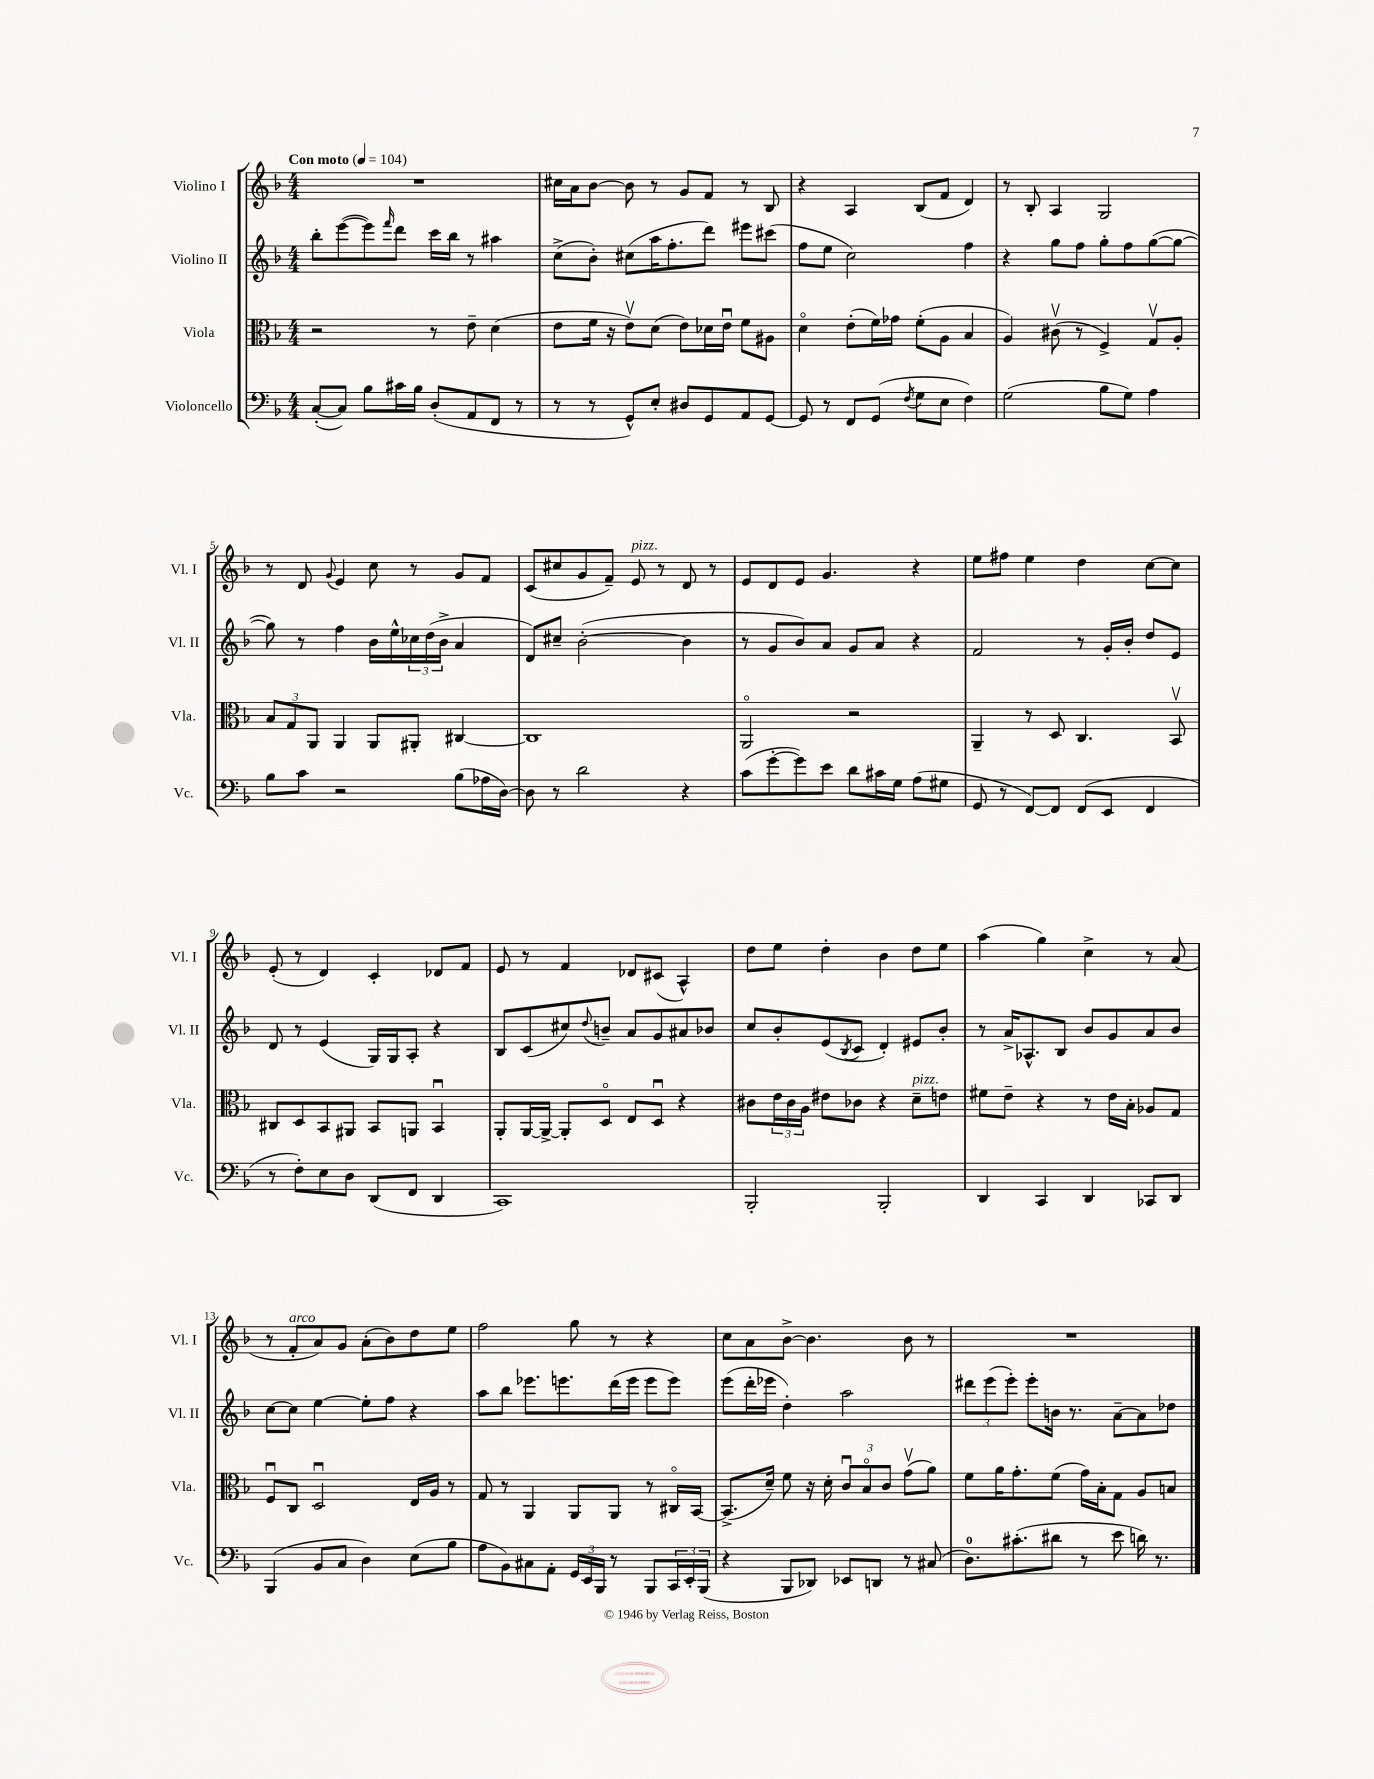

**kern	**kern	**kern	**kern
*part4	*part3	*part2	*part1
*staff4	*staff3	*staff2	*staff1
*I"Violoncello	*I"Viola	*I"Violino II	*I"Violino I
*I'Vc.	*I'Vla.	*I'Vl. II	*I'Vl. I
*clefF4	*clefC3	*clefG2	*clefG2
*k[b-]	*k[b-]	*k[b-]	*k[b-]
*M4/4	*M4/4	*M4/4	*M4/4
*MM104	*MM104	*MM104	*MM104
=1	=1	=1	=1
!	!	!	!LO:TX:a:B:t=Con moto
([8C'/L	2r	8bb-'\L	1r
8C/J])	.	([8eee\	.
8B-\L	.	8eee\])	.
.	.	16qqfff/	.
16c#X\L	.	8ddd\J	.
16B-\JJ	.	.	.
(8D'/L	8r	16ccc\LL	.
.	.	16bb-\JJ	.
8AA/	8e~\	8r	.
8FF/J	(4d\	4aa#X\	.
8r	.	.	.
=2	=2	=2	=2
8r	8e\L	(8cc^\L	16cc#X\LL
.	.	.	16a\J
8r	16f\Jk	8b-'\J)	[8b-\J
.	16r	.	.
8GG^^/L)	8ev\L)	(8cc#X\L	8b-\]
8E'/J	(8d\J	16aa\K	8r
.	.	8.ff'\	.
8D#X/L	8e\L)	.	8g/L
8GG/	16d-X\L	8ddd\J)	8f/J
.	16eu\JJ	.	.
8AA/	8f\L	8eee#X\L	8r
[8GG/J	8A#X\J	(8ccc#X\J	8B-/
=3	=3	=3	=3
8GG/]	4d\	8ff\L	4r
8r	.	8ee\J	.
8FF/L	(8e'\L	2cc\)	4A/
(8GG/J	16f\L)	.	.
.	16g-X\JJ	.	.
8qF/	.	.	.
8G\L	(8f'\L	.	(8B-/L
8E\J	8A\J	.	8f/J
4F\)	4B-/	4ff\	4d/)
=4	=4	=4	=4
(2G\	4A/)	4r	8r
.	.	.	8B-'/
.	(8c#Xv\	8gg\L	4A/
.	8r	8ff\J	.
8B-\L	4F^/)	8gg'\L	2G/
8G\J)	.	8ff\	.
4A\	8Gv/L	([8gg\	.
.	8A'/J	8gg\J_	.
!!LO:LB:g=z
=5	=5	=5	=5
8B-\L	12B-/L	8gg\])	8r
.	12G/	.	.
8c\J	.	8r	8d/
.	12AA/J	.	.
.	.	.	8qqg/
2r	4AA/	4ff\	4e/
.	8AA/L	16b-\LL	8cc\
.	.	16ee^^\	.
.	8AA#X'/J	24cc-X\	8r
.	.	(24dd\	.
.	.	24b-^\JJ	.
(8B-\L	[4C#X/	4a/	8g/L
16A-X\L	.	.	8f/J
[16D\JJ)	.	.	.
=6	=6	=6	=6
8D\]	1C#]	8d/L)	(8c/L
8r	.	8cc#X~/J	8cc#X/
2d\	.	([2b-'\	8g/
.	.	.	8f~/J)
!	!	!	!LO:TX:a:i:t=pizz.
.	.	.	8e/
.	.	.	8r
4r	.	4b-\]	8d/
.	.	.	8r
=7	=7	=7	=7
(8c\L	2AA/	8r	8e/L
[8g'\	.	8g/L	8d/
8g\])	.	8b-/)	8e/J
8e\J	.	8a/J	4.g/
8d\L	2r	8g/L	.
16c#X\L	.	8a/J	.
16G\JJ	.	.	.
(8A\L	.	4r	4r
8G#X\J	.	.	.
=8	=8	=8	=8
8GG/	4AA~/	2f/	8ee\L
8r	.	.	8ff#X\J
[8FF/L)	8r	.	4ee\
8FF/J]	8D/	.	.
(8FF/L	4.C/	8r	4dd\
8EE/J	.	16g'/LL	.
.	.	16b-'/JJ	.
4FF/	.	8dd/L	[8cc\L
.	8BB-v/	8e/J	8cc\J]
!!LO:LB:g=z
=9	=9	=9	=9
8r	8C#X/L	8d/	(8e'/
8F'\L)	8D/	8r	8r
8E\	8BB-/	(4e/	4d/)
8D\J	8AA#X/J	.	.
(8DD/L	8BB-/L	16G/LL)	4c'/
.	.	16G/J	.
8FF/J	8AAn/J	8A'/J	.
4DD/	4BB-u/	4r	8d-X/L
.	.	.	8f/J
=10	=10	=10	=10
1CC)	8AA'/L	8B-/L	8e/
.	[16AA/L	(8c/	8r
.	16AA^/JJ_	.	.
.	8AA'/L]	8cc#X/)	4f/
.	.	8qqdd/	.
.	8D/J	8bn~/J	.
.	8E/L	8a/L	8d-X/L
.	8Du/J	8g/	(8c#X/J
.	4r	8a#X/	4A^^/)
.	.	8b-X/J	.
=11	=11	=11	=11
2BBB-'/	8c#X\L	8cc/L	8dd\L
.	24e\L	8b-'/	8ee\J
.	24c#\	.	.
.	24A\JJ	.	.
.	8e#X\L	(8e/	4dd'\
.	.	8qB-/	.
.	8c-X\J	8c/J	.
2BBB-'/	4r	4d'/)	4b-\
!	!LO:TX:a:i:t=pizz.	!	!
.	8d~\L	8e#X/L	8dd\L
.	8en\J	8b-'/J	8ee\J
=12	=12	=12	=12
4DD/	8f#X\L	8r	(4aa\
.	8e~\J	16a^/KL	.
.	.	8.A-X^^/	.
4CC/	4r	.	4gg\)
.	.	8B-/J	.
4DD/	8r	8b-/L	4cc^\
.	16e\LL	8g/	.
.	16B-'\JJ	.	.
8CC-X/L	8A-X/L	8a/	8r
8DD/J	8G/J	8b-/J	(8a/
!!LO:LB:g=z
=13	=13	=13	=13
(4BBB-/	8Fu/L	[8cc\L	8r
!	!	!	!LO:TX:a:i:t=arco
.	8C/J	8cc\J]	8f'/L
8BB-/L	2Du/	[4ee\	8a/)
8C/J	.	.	8g/J
4D\)	.	8ee'\L]	(8a'\L
.	.	8ff\J	8b-\)
(8E\L	16E/LL	4r	8dd\
.	16A/JJ	.	.
8B-\J	8r	.	8ee\J
=14	=14	=14	=14
8A\L	8G/	8aa\L	2ff\
8BB-\)	8r	8bb-\J	.
8C#X\	4AA/	8.eee-X\L	.
8AA'\J	.	.	.
.	.	8.eeen\	.
24GG/LL	8AA/L	.	8gg\
24EE/	.	.	.
24BBB-/JJ	.	.	.
8r	8AA/J	(16ddd\L	8r
.	.	16eee\JJ	.
8BBB-/L	8r	8eee\L	4r
24CC/L	16C#X/LL	8eee\J)	.
24EE'/	.	.	.
.	[16BB-/JJ	.	.
(24BBB-/JJ	.	.	.
=15	=15	=15	=15
4r	(8.BB-^/L]	(8eee\L	8cc\L
.	.	16ddd'\L	8a\
.	16d~/Jk)	16eee-X\JJ	.
8BBB-/L	8f\	4dd'\)	[8b-^\J
8DD-X/J)	16r	.	4.b-\]
.	16d'\	.	.
8EE-X/L	12cu/L	2aa\	.
.	12B-/	.	.
8DDn/J	.	.	.
.	12c/J	.	.
8r	(8gv\L	.	8b-\
(8C#X/	8a\J)	.	8r
=16	=16	=16	=16
8.D\L)	8f\L	12ddd#X\L	1r
.	.	(12eee\	.
.	16a\K	.	.
.	.	12eee'\J)	.
(8.c#X'\	8.g'\	.	.
.	.	8eee'\L	.
8d#X\J	(8f\J	16bn\Jk	.
.	.	8.r	.
8r	16g\LL)	.	.
.	16B-'\J	.	.
8e\	8G\J	[8a~\L	.
16dn\)	8A/L	8a\]	.
8.r	.	.	.
.	8Bn/J	8dd-X\J	.
==	==	==	==
*-	*-	*-	*-
